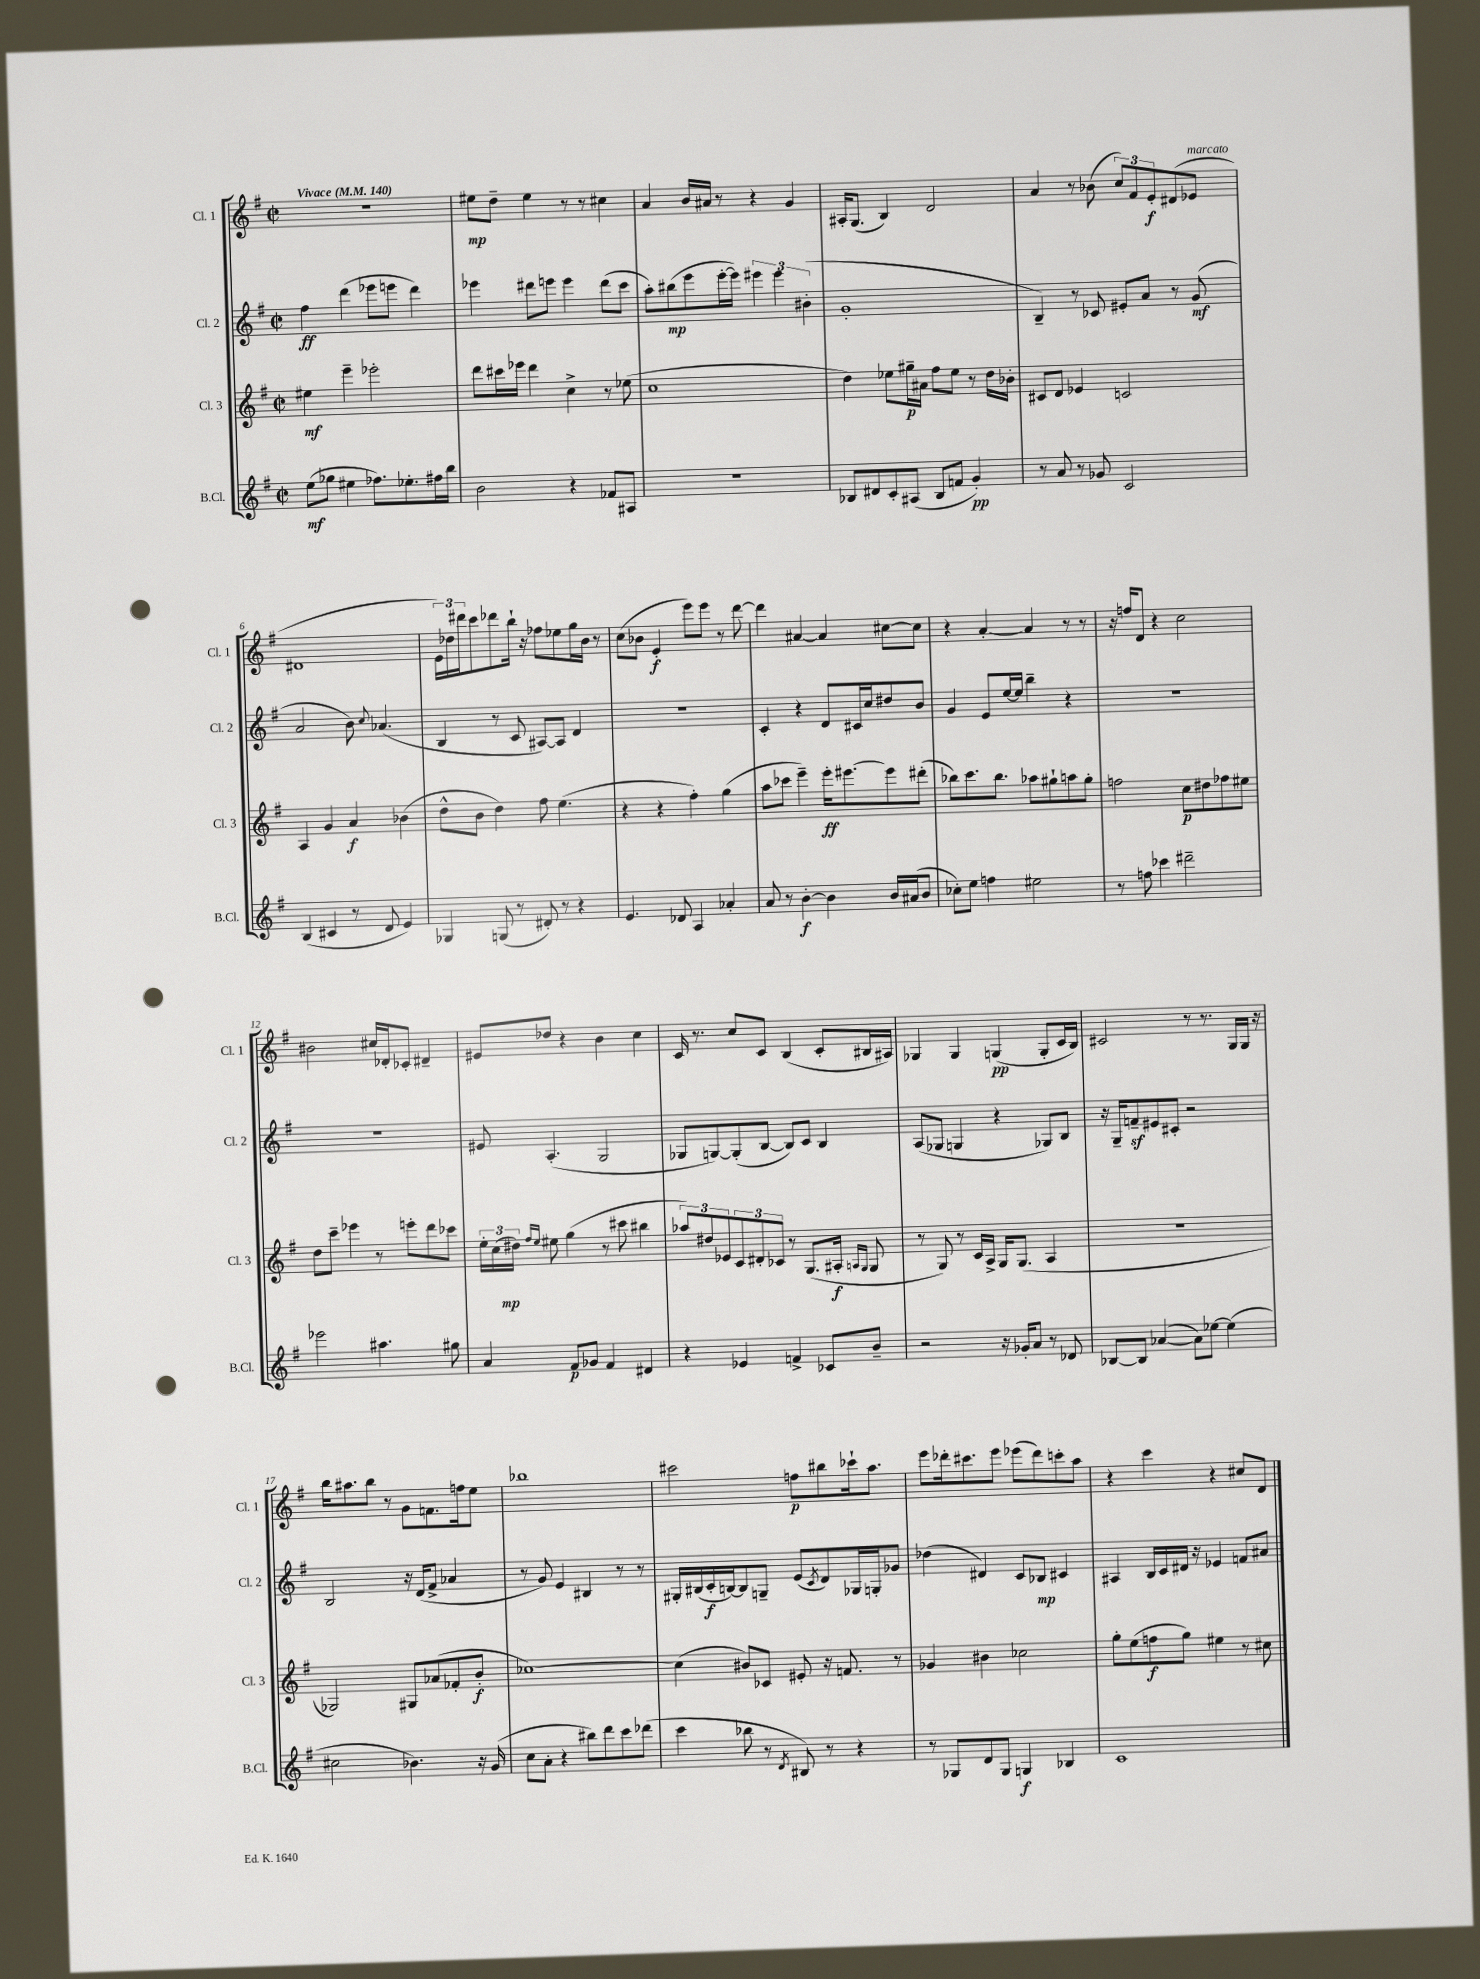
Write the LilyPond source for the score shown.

<<
\new StaffGroup <<
\new Staff = "s0" \with { instrumentName = "Cl. 1" shortInstrumentName = "Cl. 1" } {
    \clef treble \key g \major \defaultTimeSignature \time 2/2 \tempo "Vivace" 4 = 140
    r1 |
    eis''8\mp d''8-- eis''4 r8 r8 cis''4 |
    a'4 b'16 ais'16 r8 r4 g'4 |
    ais16-. g8.( b4) d'2 |
    a'4 r8 bes'8( \tuplet 3/2 { c''8) fis'8 e'8-.\f } dis'8( ees'8^\markup { \italic "marcato" } |
    dis'1 |
    \tuplet 3/2 { e'16) des''16 dis'''16 } c'''8 des'''8 b''16-! r16 fes''8 ees''8 g''16 b'16 r8 |
    c''8( bes'8 e'4-.\f e'''8) e'''8 r8 d'''8~ |
    d'''4 ais'4~ ais'4 cis''8~ cis''8 |
    r4 a'4~-. a'4 r8 r8 |
    r16 f''16 d'8 r4 c''2 |
    bis'2 cis''16 des'16-. ces'8-. dis'4-- |
    eis'8 des''8 r4 b'4 c''4 |
    c'16 r8. c''8 c'8 b4( c'8-. bis16 ais16) |
    ges4 ges4 g4\pp( g8-. c'16 b16) |
    cis'2 r8 r8. g16 g16 r16 |
    b''16 ais''8. b''8 r8 g'8 f'8. f''16 e''8 |
    bes''1 |
    cis'''2 f''8\p bis''8 ces'''16-! a''8. |
    e'''8 des'''16-. cis'''8. e'''8 ees'''8( des'''8) c'''8-. a''8 |
    r4 c'''4 r4 cis''8 d'8 \bar "|." |
}
\new Staff = "s1" \with { instrumentName = "Cl. 2" shortInstrumentName = "Cl. 2" } {
    \clef treble \key g \major \defaultTimeSignature \time 2/2
    fis''4\ff d'''4( ees'''8 e'''8 d'''4) |
    ees'''4 dis'''8 e'''8 e'''4 dis'''8( c'''8 |
    a''8-.) bis''8\mp( e'''8 e'''16~-. e'''16) \tuplet 3/2 { eis'''4 eis'''4 bis'4-.( } |
    g'1-. |
    b4--) r8 ces'8 eis'8-. a'8 r8 g'8\mf( |
    a'2 b'8) \appoggiatura { c''8 } aes'4.( |
    b4 r8 c'8 ais8~) ais8 d'4 |
    r1 |
    c'4-. r4 d'8 cis'16 c''16 dis''8 b'8 |
    g'4 e'8 e''16~ e''16 b''4-- r4 |
    R1 |
    R1 |
    eis'8 a4.-.( g2 |
    ges8 g8~) g8-.( b8~ b8) c'8 b4 |
    a8( ges8 g4 r4 ges8) b8 |
    r16 g16-- f'8--\sf eis'8 cis'8-. r2 |
    b2 r16 d'16( fis'8-> aes'4 |
    r8 g'8) e'4 bis4 r8 r8 |
    gis16-. bis16( c'16-.\f b16~) b8 g8-- e'8( \acciaccatura { c'8 } d'8) ges16 g16-. ges'8 |
    des''4( dis'4) c'8 bes8\mp cis'4 |
    ais4 b16 c'16 dis'16 r16 ees'4 f'8 ais'8 \bar "|." |
}
\new Staff = "s2" \with { instrumentName = "Cl. 3" shortInstrumentName = "Cl. 3" } {
    \clef treble \key g \major \defaultTimeSignature \time 2/2
    eis''4\mf e'''4-- ees'''2-. |
    d'''8 cis'''16 ees'''16 d'''4 c''4-> r8 ees''8( |
    c''1 |
    d''4) ees''8 gis''16--\p ais'16 fis''8 ees''8 r8 d''16 bes'16-. |
    cis'8 d'8 ees'4 c'2 |
    a4 g'4 a'4\f bes'4( |
    d''8-^ b'8 d''4) fis''8 e''4.( |
    r4 r4 fis''4-.) g''4( |
    a''8 ces'''8 e'''4--) e'''16-.\ff eis'''8.~ eis'''8 dis'''8-.( |
    bes''8) c'''8. bes''8. aes''8 gis''8-! a''8 gis''8-. |
    f''2 c''8\p dis''8 fes''8 eis''8 |
    d''8 c'''8-- ees'''4 r8 e'''8-. d'''8 ces'''8 |
    \tuplet 3/2 { e''16-. c''16( dis''16\mp) } \grace { fis''16 e''16 } eis''8 g''4( r8 cis'''8 bis''4 |
    \tuplet 3/2 { aes''8) dis''8 ees'8 } \tuplet 3/2 { c'8 dis'8-. ces'8 } r8 g8.( ais16-.\f \grace { a16 g16 } g8 |
    r8 g8) r8 c'16 a16-> g16 g8.( a4 |
    r1 |
    ges2) gis8 aes'8( fes'8-. b'8-.\f |
    ces''1~) |
    ces''4( bis'8) ces'8 eis'8-. r16 f'8. r8 |
    ges'4 bis'4 ces''2 |
    g''8-. e''8( f''8\f g''8) eis''4 r8 cis''8 \bar "|." |
}
\new Staff = "s3" \with { instrumentName = "B.Cl." shortInstrumentName = "B.Cl." } {
    \clef treble \key g \major \defaultTimeSignature \time 2/2
    e''8\mf( ges''8 eis''4 fes''8.) ees''8.-. fis''16 b''16 |
    b'2 r4 fes'8 ais8 |
    r1 |
    bes8 dis'8 c'8-. ais8( bes8 f'8 g'4-.\pp) |
    r8 a'8 r8 ges'8 c'2 |
    b4( cis'4 r8 d'8 e'4) |
    ges4 g8( r8 dis'8-.) r8 r4 |
    e'4. des'8 a4 aes'4-. |
    a'8 r8 b'4~-.\f b'4 b'16 ais'16( b'8 |
    ces''8-.) e''8 f''4 eis''2 |
    r8 f''8 ces'''4 dis'''2-- |
    ees'''2 ais''4. gis''8 |
    a'4 fis'8\p ges'8 fis'4 dis'4 |
    r4 ees'4 f'4-> ces'8 b'8-- |
    r2 r16 ges'16-. a'8 r8 des'8 |
    bes8~ bes8 aes'4~( aes'8) ees''8~ ees''4( |
    cis''2 bes'4.) r16 g'16( |
    c''8 a'8-. r4 bis''8) d'''8 c'''8 des'''8( |
    c'''4 bes''8 r8 \acciaccatura { d'8 } bis8) r8 r4 |
    r8 ges8 d'8 ges8 g4\f bes4 |
    c'1 \bar "|." |
}
>>
>>
